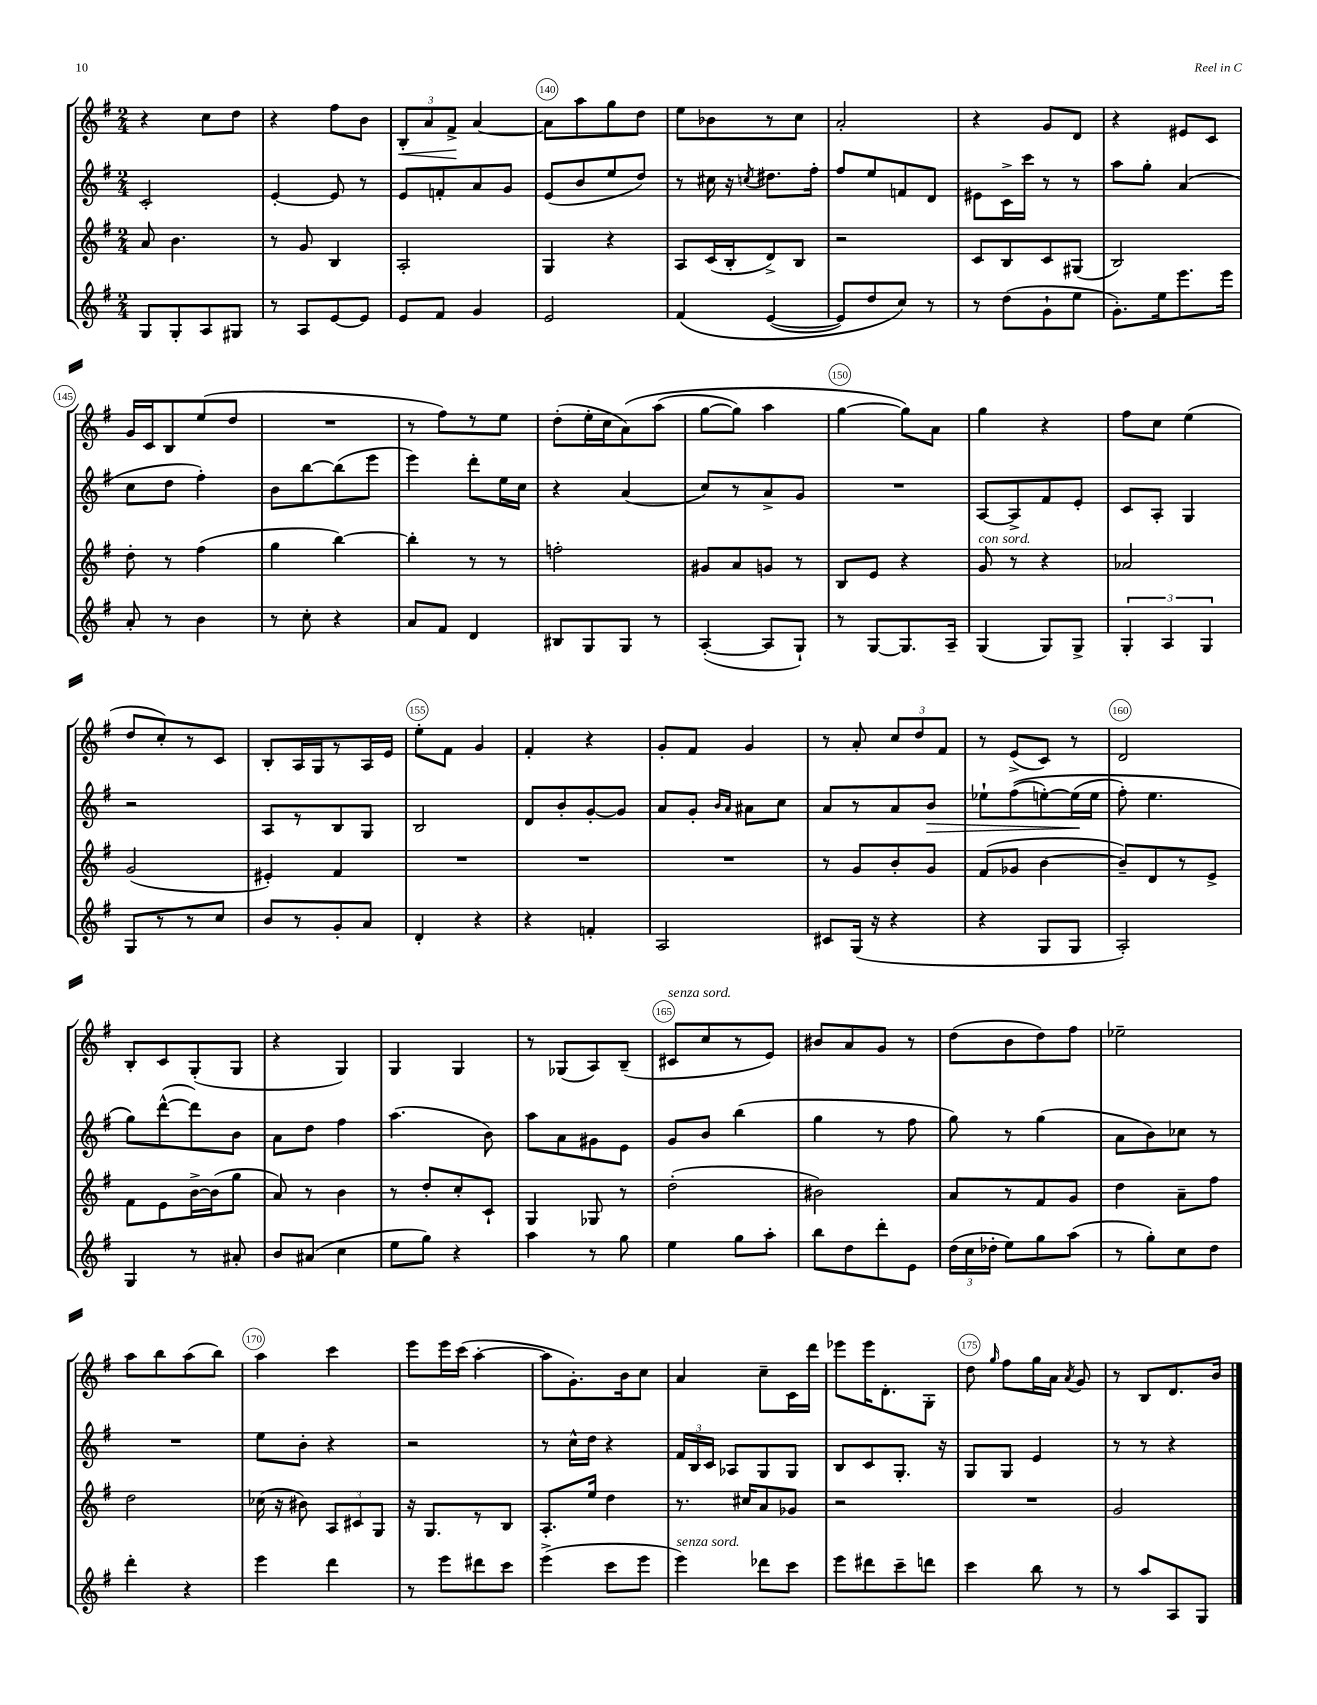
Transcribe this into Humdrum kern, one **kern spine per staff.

**kern	**kern	**kern	**kern
*staff4	*staff3	*staff2	*staff1
*clefG2	*clefG2	*clefG2	*clefG2
*k[f#]	*k[f#]	*k[f#]	*k[f#]
*M2/4	*M2/4	*M2/4	*M2/4
8G/L	8a/	2c'/	4r
8G'/	4.b\	.	.
8A/	.	.	8cc\L
8G#/J	.	.	8dd\J
=	=	=	=
8r	8r	[4e'/	4r
8A/L	8g/	.	.
[8e/	4B/	8e/]	8ff#\L
8e/]J	.	8r	8b\J
=	=	=	=
8e/L	2A'/	8e/L	12B'/L
.	.	.	12a/
8f#/J	.	8f'/	.
.	.	.	12f#^/J
4g/	.	8a/	[4a/
.	.	8g/J	.
=	=	=	=
2e/	4G/	(8e/L	8a\]L
.	.	8b/	8aa\
.	4r	8ee/	8gg\
.	.	8dd/J)	8dd\J
=	=	=	=
&(4f#/	8A/L	8r	8ee\L
.	(16c/L	16cc#\	8b-\
.	16B'/J	16r	.
.	.	8qcc/	.
([4e/	8d^/)	8.dd#\L	8r
.	8B/J	.	8cc\J
.	.	16ff#'\Jk	.
=	=	=	=
8e/]L)	2r	8ff#/L	2a'/
8dd/	.	8ee/	.
8cc/J&)	.	8f/	.
8r	.	8d/J	.
=	=	=	=
8r	8c/L	8e#\L	4r
(8dd\L	8B/	16c^\L	.
.	.	16ccc\JJ	.
8g`\	8c/	8r	8g/L
8ee\J	(8G#/J	8r	8d/J
=	=	=	=
8.g'\L)	2B/)	8aa\L	4r
.	.	8gg'\J	.
16ee\k	.	.	.
8.eee\	.	(4a/	8e#/L
.	.	.	8c/J
16eee\Jk	.	.	.
=	=	=	=
8a'/	8dd'\	8cc\L	16g/LL
.	.	.	16c/J
8r	8r	8dd\J	8B/
4b\	(4ff#\	4ff#'\)	(8ee/
.	.	.	8dd/J
=	=	=	=
8r	4gg\	8b\L	2r
8cc'\	.	[8bb\	.
4r	[4bb\)	(8bb\]	.
.	.	8eee\J	.
=	=	=	=
8a/L	4bb'\]	4eee\)	8r
8f#/J	.	.	8ff#\L)
4d/	8r	8ddd'\L	8r
.	8r	16ee\L	8ee\J
.	.	16cc\JJ	.
=	=	=	=
8B#/L	2ff'\	4r	(8dd'\L
8G/	.	.	16ee'\L
.	.	.	16cc\J
8G/J	.	(4a/	&(8a\)
8r	.	.	(8aa\J
=	=	=	=
([4A'/	8g#/L	8cc/L)	[8gg\L
.	8a/	8r	8gg\]J)
8A/]L	8g/J	8a^/	4aa\
8G`/J)	8r	8g/J	.
=	=	=	=
8r	8B/L	2r	[4gg\
[8G/L	8e/J	.	.
8.G/]	4r	.	8gg\]L&)
.	.	.	8a\J
16A~/Jk	.	.	.
=	=	=	=
(4G/	8g/	[8A/L	4gg\
.	8r	8A^/]	.
8G/L)	4r	8f#/	4r
8G^/J	.	8e'/J	.
=	=	=	=
6G'/	2a-/	8c/L	8ff#\L
.	.	8A'/J	8cc\J
6A/	.	.	.
.	.	4G/	(4ee\
6G/	.	.	.
=	=	=	=
8G/L	(2g/	2r	8dd/L
8r	.	.	8cc'/)
8r	.	.	8r
8cc/J	.	.	8c/J
=	=	=	=
8b/L	4e#'/)	8A/L	8B'/L
8r	.	8r	16A/L
.	.	.	16G/J
8g'/	4f#/	8B/	8r
8a/J	.	8G/J	16A/L
.	.	.	16e/JJ
=	=	=	=
4d'/	2r	2B/	8ee'\L
.	.	.	8f#\J
4r	.	.	4g/
=	=	=	=
4r	2r	8d/L	4f#'/
.	.	8b'/	.
4f'/	.	[8g'/	4r
.	.	8g/]J	.
=	=	=	=
2A/	2r	8a/L	8g'/L
.	.	8g'/J	8f#/J
.	.	16qqb/LL	.
.	.	16qqa/JJ	.
.	.	8a#\L	4g/
.	.	8cc\J	.
=	=	=	=
8c#/L	8r	8a/L	8r
(16G/Jk	8g/L	8r	8a'/
16r	.	.	.
4r	8b'/	8a/	12cc/L
.	.	.	12dd/
.	8g/J	8b/J	.
.	.	.	12f#/J
=	=	=	=
4r	(8f#/L	8ee-`\L	8r
.	8g-/J	&((8ff#\	(8e^/L
8G/L	[4b\	[8ee'\)	8c/J)
8G/J	.	(16ee\]L	8r
.	.	16ee\JJ	.
=	=	=	=
2A'/)	8b~/]L)	8ff#'\)	2d/
.	8d/	4.ee\	.
.	8r	.	.
.	8e^/J	.	.
=	=	=	=
4G/	8f#\L	8gg\L&)	8B'/L
.	8e\	([8ddd^^\	8c/
8r	[16b^\L	8ddd\])	(8G'/
.	(16b\]J	.	.
8a#'/	8gg\J	8b\J	8G/J
=	=	=	=
8b/L	8a/)	8a\L	4r
(8a#/J	8r	8dd\J	.
4cc\	4b\	4ff#\	4G/)
=	=	=	=
8ee\L	8r	(4.aa\	4G/
8gg\J)	8dd'/L	.	.
4r	8cc'/	.	4G/
.	8c`/J	8b\)	.
=	=	=	=
4aa\	4G/	8aa\L	8r
.	.	8a\	(8G-/L
8r	8G-/	8g#\	8A/)
8gg\	8r	8e\J	(8B~/J
=	=	=	=
4ee\	(2dd'\	8g/L	8c#/L
.	.	8b/J	8cc/
8gg\L	.	(4bb\	8r
8aa'\J	.	.	8e/J)
=	=	=	=
8bb\L	2b#\)	4gg\	8b#/L
8dd\	.	.	8a/
8ddd'\	.	8r	8g/J
8e\J	.	8ff#\	8r
=	=	=	=
(24dd\LL	8a/L	8gg\)	(8dd\L
24cc\	.	.	.
24dd-'\JJ	.	.	.
8ee\L)	8r	8r	8b\
8gg\	8f#/	(4gg\	8dd\)
(8aa\J	8g/J	.	8ff#\J
=	=	=	=
8r	4dd\	8a\L	2ee-~\
8gg'\L)	.	8b\)	.
8cc\	8a~\L	8cc-\J	.
8dd\J	8ff#\J	8r	.
=	=	=	=
4ddd'\	2dd\	2r	8aa\L
.	.	.	8bb\
4r	.	.	(8aa\
.	.	.	8bb\J)
=	=	=	=
4eee\	(16cc-\	8ee\L	4aa\
.	16r	.	.
.	8b#\)	8b'\J	.
4ddd\	12A/L	4r	4ccc\
.	12c#/	.	.
.	12G/J	.	.
=	=	=	=
8r	16r	2r	8eee\L
.	8.G/L	.	.
8eee\L	.	.	16eee\L
.	.	.	(16ccc\JJ
8ddd#\	8r	.	[4aa'\
8ccc\J	8B/J	.	.
=	=	=	=
(4eee^\	8.A'/L	8r	8aa\]L
.	.	16cc^^\LL	8.g'\)
.	16ee/Jk	16dd\JJ	.
8ccc\L	4dd\	4r	.
.	.	.	16b\k
8eee\J	.	.	8cc\J
=	=	=	=
4eee\)	8.r	24f#/LL	4a/
.	.	24B/	.
.	.	24c/JJ	.
.	.	8A-/L	.
.	16cc#/LK	.	.
8ddd-\L	8a/	8G/	8cc~\L
8ccc\J	8g-/J	8G/J	16c\L
.	.	.	16ddd\JJ
=	=	=	=
8eee\L	2r	8B/L	8eee-\L
8ddd#\	.	8c/	16eee-\K
.	.	.	8.d'\
8ccc~\	.	8.G'/J	.
8ddd\J	.	.	8G'\J
.	.	16r	.
=	=	=	=
4ccc\	2r	8G/L	8dd\
.	.	.	16qqgg/
.	.	8G/J	8ff#\L
8bb\	.	4e/	16gg\L
.	.	.	16a\JJ
.	.	.	8qa/
8r	.	.	8g/
=	=	=	=
8r	2g/	8r	8r
8aa/L	.	8r	8B/L
8A/	.	4r	8.d/
8G/J	.	.	.
.	.	.	16b/Jk
==	==	==	==
*-	*-	*-	*-
